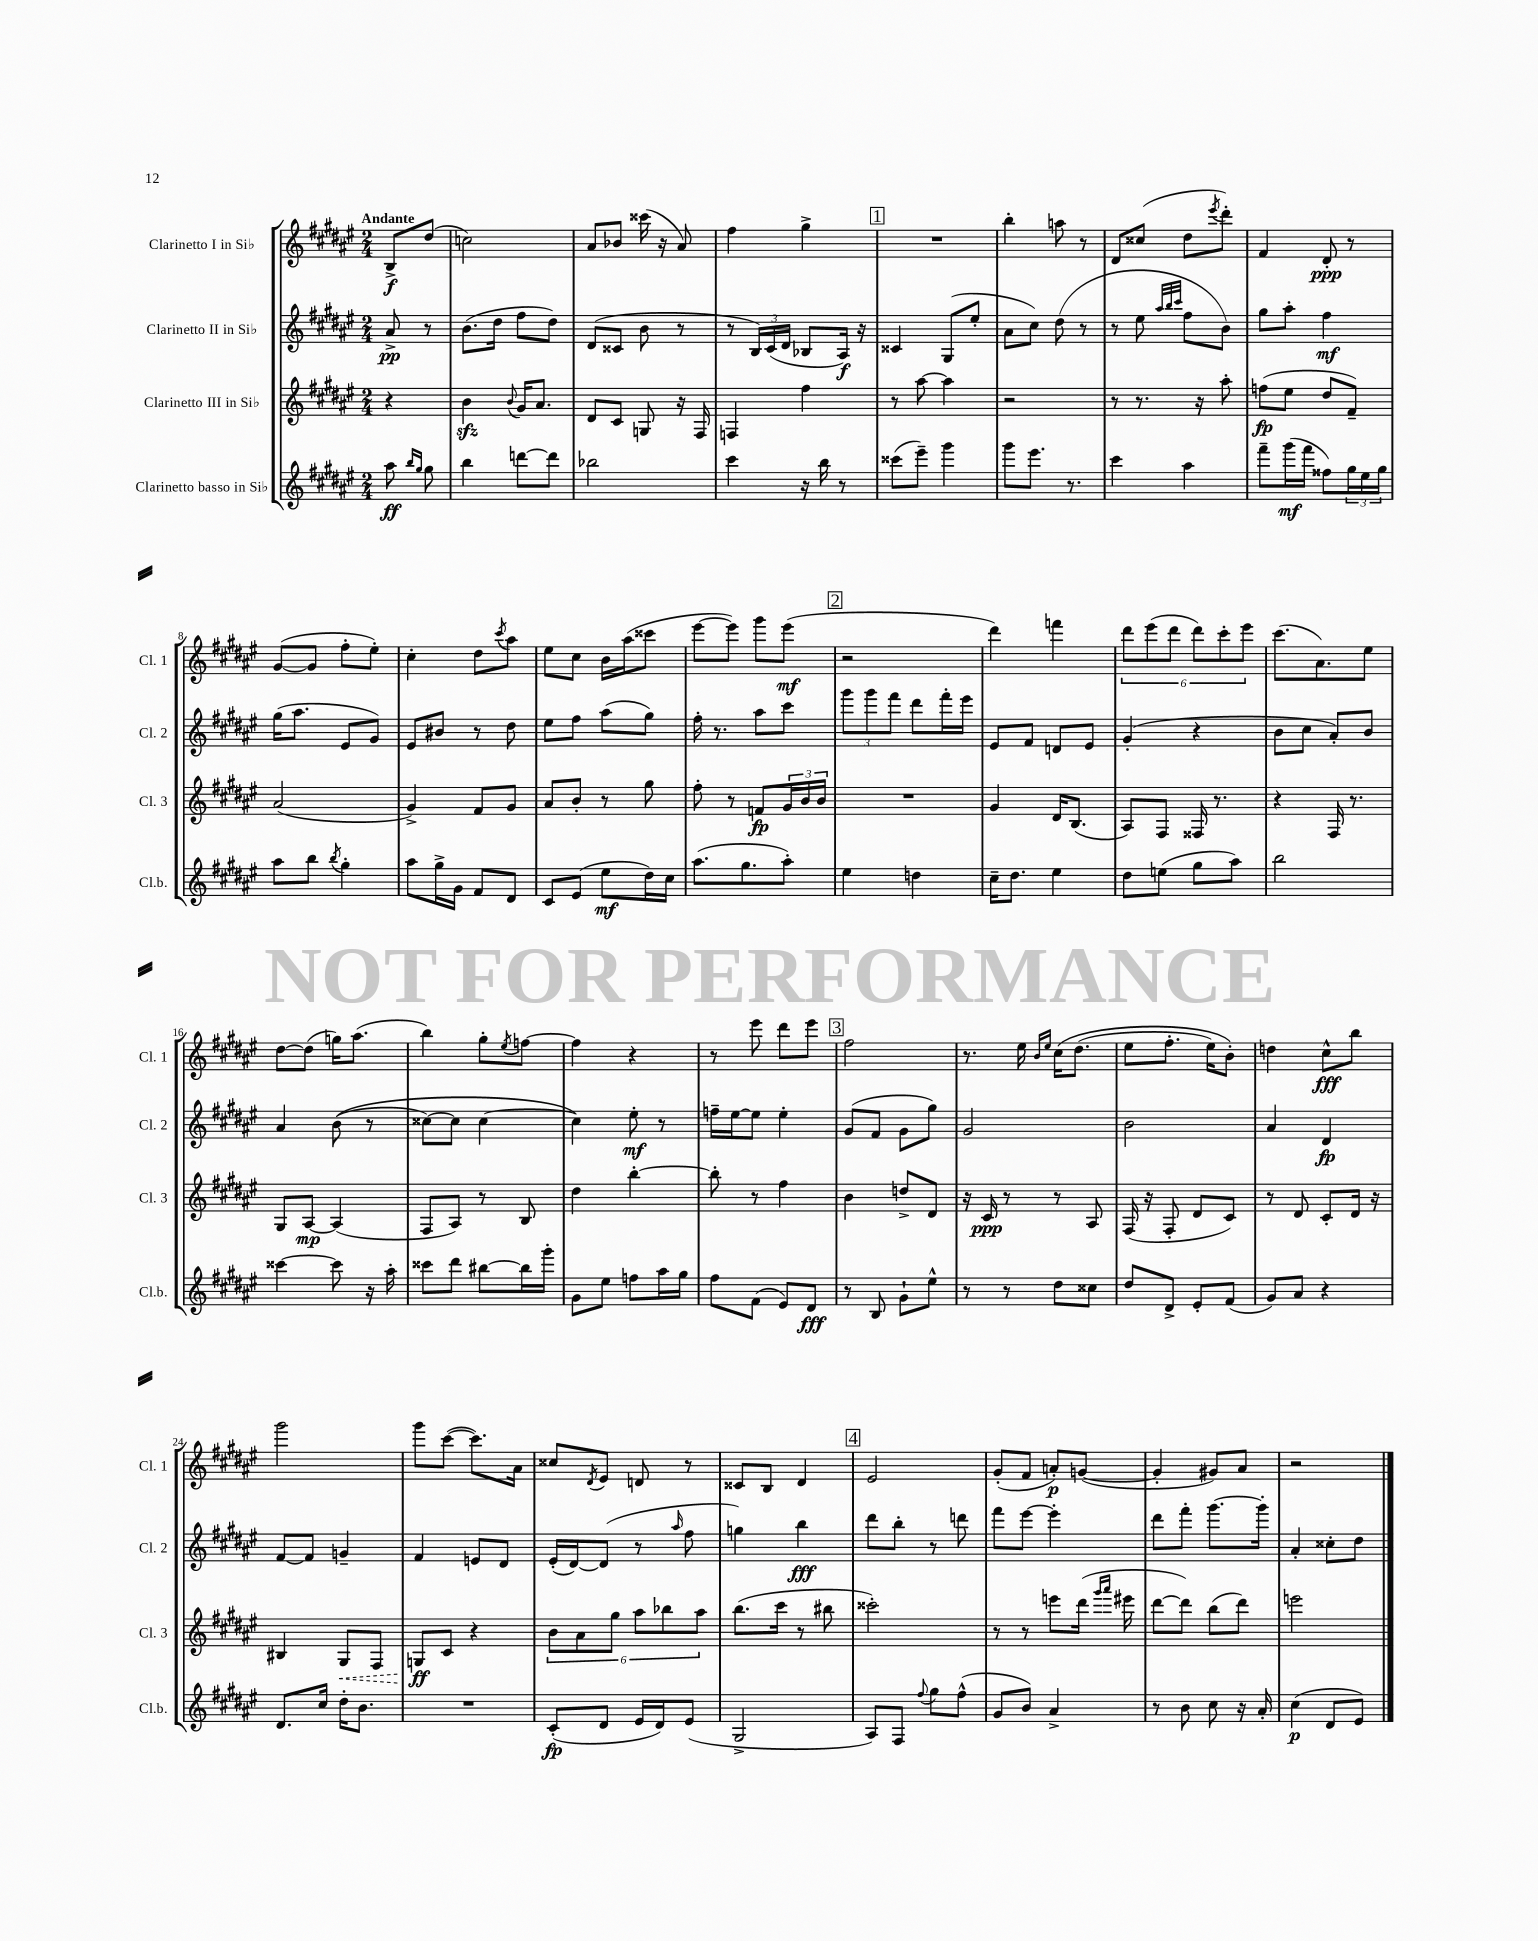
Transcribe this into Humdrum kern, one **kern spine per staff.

**kern	**kern	**kern	**kern
*staff4	*staff3	*staff2	*staff1
*clefG2	*clefG2	*clefG2	*clefG2
*k[f#c#g#d#a#e#]	*k[f#c#g#d#a#e#]	*k[f#c#g#d#a#e#]	*k[f#c#g#d#a#e#]
*M2/4	*M2/4	*M2/4	*M2/4
8aa#\	4r	8a#^/	8B^/L
16qqbb/LL	.	.	.
16qqgg#/JJ	.	.	.
8gg#\	.	8r	(8dd#/J
=	=	=	=
4bb\	4b\	(8.b\L	2cc\)
.	.	16dd#\Jk	.
.	8qqb/	.	.
[8ddd\L	16g#/LK	8ff#\L	.
.	8.a#/J	.	.
8ddd\]J	.	8dd#\J)	.
=	=	=	=
2bb-\	8d#/L	(8d#/L	8a#/L
.	8c#/J	8c##/J	8b-/J
.	8G/	8b\	(16ccc##\
.	.	.	16r
.	16r	8r	8a#/)
.	16F#/	.	.
=	=	=	=
4ccc#\	4F/	8r	4ff#\
.	.	24B/LL)	.
.	.	(24c#/	.
.	.	24d#/JJ	.
16r	4ff#\	8B-/L	4gg#^\
16bb\	.	.	.
8r	.	16A#/Jk)	.
.	.	16r	.
=	=	=	=
(8ccc##\L	8r	4c##/	2r
8eee#~\J)	[8aa#\	.	.
4ggg#\	4aa#\]	(8G#/L	.
.	.	8ee#'/J	.
=	=	=	=
8ggg#\L	2r	8a#\L	4bb'\
8.eee#\J	.	8cc#\J)	.
.	.	(8dd#\	8aa\
8.r	.	.	.
.	.	8r	8r
=	=	=	=
4ccc#\	8r	8r	8d#/L
.	8.r	8ee#\	(8cc##/J
.	.	32qqaa#/LLL	.
.	.	32qqbb/	.
.	.	32qqccc#/JJJ	.
4aa#\	.	8ff#\L	8dd#\L
.	16r	.	.
.	.	.	8qeee#/
.	8aa#'\	8b\J)	8ddd#'\J)
=	=	=	=
8fff#~\L	(8ff\L	8gg#\L	4f#/
(16ggg#\L	8ee#\J	8aa#'\J	.
16fff#\JJ	.	.	.
8ff##\L)	8dd#/L	4ff#\	8d#'/
24gg#\L	8f#~/J)	.	8r
24ee#\	.	.	.
24gg#\JJ	.	.	.
=	=	=	=
8aa#\L	(2a#/	(16gg#\LK	([8g#/L
.	.	8.aa#\J	.
8bb\J	.	.	8g#/]J
8qbb/	.	.	.
4gg#'\	.	8e#/L	8ff#'\L
.	.	8g#/J)	8ee#'\J)
=	=	=	=
8aa#\L	4g#^/)	8e#/L	4cc#'\
16gg#^\L	.	8b#/J	.
16g#\JJ	.	.	.
8f#/L	8f#/L	8r	8dd#\L
.	.	.	8qccc#/
8d#/J	8g#/J	8dd#\	8aa#\J
=	=	=	=
8c#/L	8a#/L	8ee#\L	8ee#\L
(8e#/J	8b'/J	8ff#\J	8cc#\J
8ee#\L	8r	(8aa#\L	16b\LL
.	.	.	(16aa#\J
16dd#\L)	8gg#\	8gg#\J)	8ccc##\J
16cc#\JJ	.	.	.
=	=	=	=
(8.aa#\L	8ff#'\	16ff#'\	[8eee#\L
.	.	8.r	.
.	8r	.	8eee#\]J)
8.gg#\	.	.	.
.	8f/L	8aa#\L	8ggg#\L
8aa#'\J)	24g#/L	8ccc#\J	(8eee#\J
.	24b/	.	.
.	24b/JJ	.	.
=	=	=	=
4ee#\	2r	12ggg#\L	2r
.	.	12ggg#\	.
.	.	12fff#\J	.
4dd\	.	8ddd#\L	.
.	.	16fff#'\L	.
.	.	16eee#\JJ	.
=	=	=	=
16cc#~\LK	4g#/	8e#/L	4ddd#\)
8.dd#\J	.	.	.
.	.	8f#/J	.
4ee#\	16d#/LK	8d/L	4fff\
.	(8.B/J	.	.
.	.	8e#/J	.
=	=	=	=
8dd#\L	8A#/L)	(4g#'/	12ddd#\L
.	.	.	(12eee#\
(8ee\J	8F#/J	.	.
.	.	.	12ddd#\J
8gg#\L	16F##/	4r	12ddd#\L)
.	8.r	.	.
.	.	.	12ccc#'\
8aa#\J)	.	.	.
.	.	.	12eee#\J
=	=	=	=
2bb\	4r	8b\L	(8.ccc#\L
.	.	8cc#\J	.
.	.	.	8.a#\)
.	16F#/	8a#'/L)	.
.	8.r	.	.
.	.	8b/J	8ee#\J
=	=	=	=
[4ccc##\	8G#/L	4a#/	[8dd#\L
.	[8A#/J	.	(8dd#\]J
8ccc##\]	(4A#/]	&((8b\	16gg\LK)
.	.	.	(8.aa#\J
16r	.	8r	.
16aa#'\	.	.	.
=	=	=	=
8ccc##\L	8F#/L	[8cc##\L)	4bb\)
8ddd#\J	8A#/J)	8cc##\]J	.
[8bb#\L	8r	[4cc##\	8gg#'\L
.	.	.	8qee#/
16bb#\]L	8B/	.	[8ff\J
16ggg#'\JJ	.	.	.
=	=	=	=
8g#\L	4dd#\	4cc##\]&)	4ff\]
8ee#\J	.	.	.
8ff\L	[4bb'\	8ee#'\	4r
16aa#\L	.	8r	.
16gg#\JJ	.	.	.
=	=	=	=
8ff#\L	8bb'\]	16ff~\LL	8r
.	.	[16ee#\J	.
(8f#\J	8r	8ee#\]J	8eee#\
8e#/L)	4ff#\	4ee#'\	8ddd#\L
8d#/J	.	.	8eee#\J
=	=	=	=
8r	4b\	(8g#/L	2ff#\
8B/	.	8f#/J	.
8g#`\L	8dd^/L	8g#\L	.
8ee#^^\J	8d#/J	8gg#\J)	.
=	=	=	=
8r	16r	2g#/	8.r
.	16c#/	.	.
8r	8r	.	.
.	.	.	16ee#\
.	.	.	16qqb/LL
.	.	.	16qqee#/JJ
8dd#\L	8r	.	&(16cc#\LK
.	.	.	(8.dd#\J
8cc##\J	8A#/	.	.
=	=	=	=
8dd#/L	(16F#/	2b\	8ee#\L
.	16r	.	.
8d#^/J	8F#'/	.	8.ff#'\J
8e#'/L	8d#/L	.	.
.	.	.	16ee#\LK)
(8f#/J	8c#/J)	.	8b'\J&)
=	=	=	=
8g#/L)	8r	4a#/	4dd\
8a#/J	8d#/	.	.
4r	8c#'/L	4d#/	8cc#^^\L
.	16d#/Jk	.	8bb\J
.	16r	.	.
=	=	=	=
8.d#/L	4B#/	[8f#/L	2ggg#\
.	.	8f#/]J	.
16cc#/Jk	.	.	.
16dd#'\LK	8G#/L	4g~/	.
8.b\J	.	.	.
.	8F#/J	.	.
=	=	=	=
2r	8G/L	4f#/	8ggg#\L
.	8c#/J	.	([8ccc#\J
.	4r	8e/L	8.ccc#\]L)
.	.	8d#/J	.
.	.	.	16a#\Jk
=	=	=	=
(8c#'/L	12b\L	(16e#'/LL	8cc##/L
.	.	[16d#/J)	.
.	12a#\	.	.
.	.	.	8qd#/
8d#/J	.	(8d#/]J	8e#/J
.	12gg#\J	.	.
16e#/LL	12aa#\L	8r	8d/
16d#/J)	.	.	.
.	12bb-\	.	.
.	.	16qqaa#/	.
(8e#/J	.	8ff#\	8r
.	12aa#\J	.	.
=	=	=	=
2G#^/	(8.bb\L	4gg\)	8c##/L
.	.	.	8B/J
.	16ccc#\Jk	.	.
.	8r	4bb\	4d#/
.	8bb#\	.	.
=	=	=	=
8A#/L)	2ccc##'\)	8ddd#\L	2e#/
8F#/J	.	8bb'\J	.
8qqff#/	.	.	.
8gg#\L	.	8r	.
(8ff#^^\J	.	8ddd\	.
=	=	=	=
8g#/L	8r	8fff#\L	(8g#'/L
8b/J)	8r	[8eee#\J	8f#/J
4a#^/	8eee\L	4eee#'\]	8a'/L)
.	(16ddd#\Jk	.	([8g/J
.	16qqggg#/LL	.	.
.	16qqaaa#/JJ	.	.
.	16eee#\	.	.
=	=	=	=
8r	[8ddd#\L	8ddd#\L	4g'/]
8b\	8ddd#\]J)	8fff#'\J	.
8cc#\	(8bb\L	[8.ggg#\L	8g#/L)
16r	8ddd#\J)	.	8a#/J
16a#'/	.	16ggg#'\]Jk	.
=	=	=	=
(4cc#\	2eee\	4a#'/	2r
8d#/L	.	8cc##'\L	.
8e#/J)	.	8dd#\J	.
==	==	==	==
*-	*-	*-	*-
